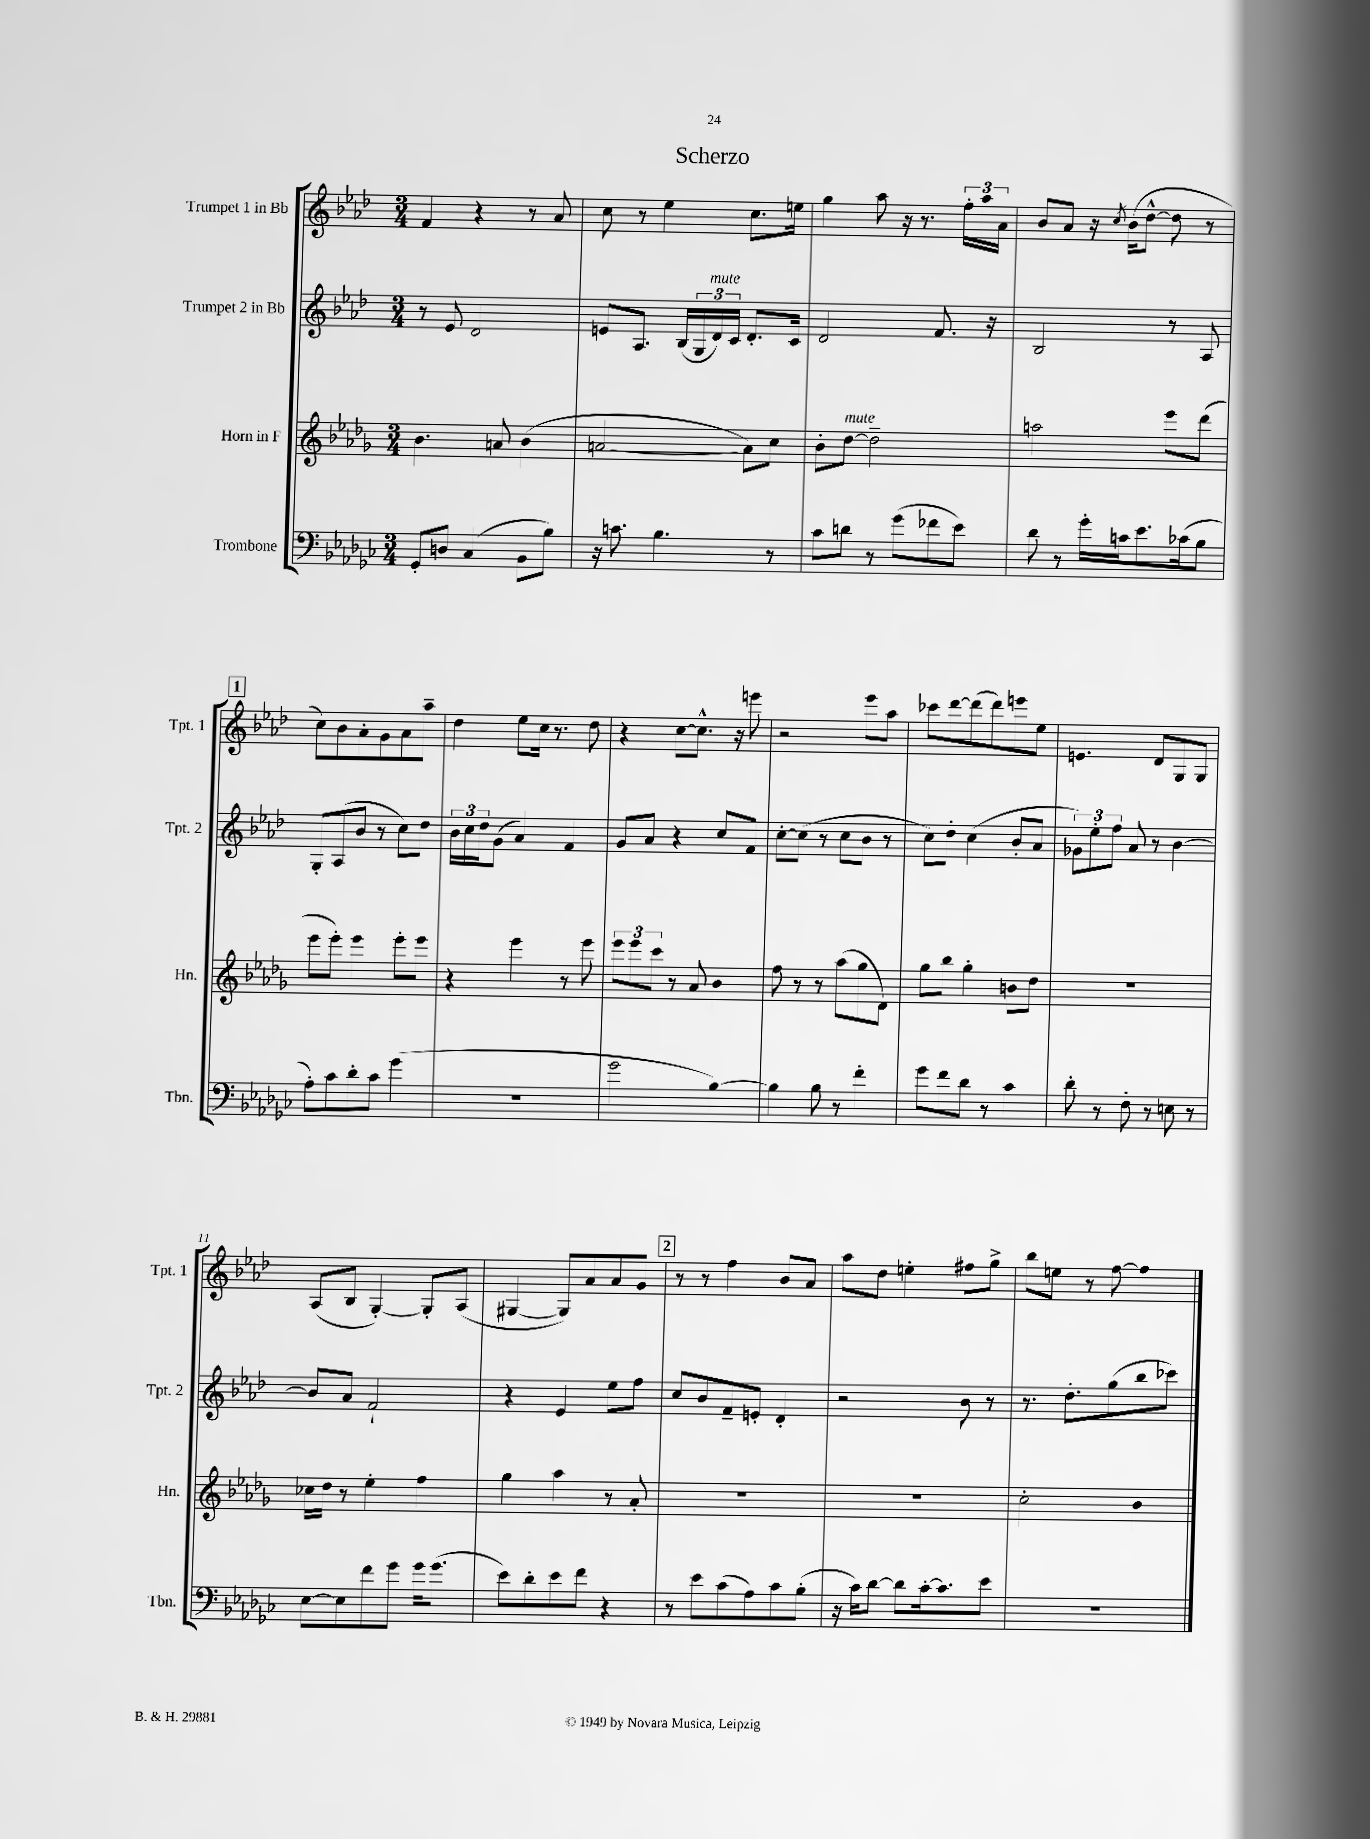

**kern	**kern	**kern	**kern
*staff4	*staff3	*staff2	*staff1
*clefF4	*clefG2	*clefG2	*clefG2
*k[b-e-a-d-g-c-]	*k[b-e-a-d-g-]	*k[b-e-a-d-]	*k[b-e-a-d-]
*M3/4	*M3/4	*M3/4	*M3/4
8GG-'	4.b-	8r	4f
8D	.	8e-	.
(4C-	.	2d-	4r
.	8a	.	.
8BB-	(4b-	.	8r
8B-)	.	.	8a-
=	=	=	=
16r	[2a	8e	8cc
8.c	.	.	.
.	.	8.A-	8r
4.B-	.	.	4ee-
.	.	(16B-	.
.	.	24G	.
.	.	24d-)	.
.	.	24c	.
.	8a])	8.d-'	8.cc
8r	8cc	.	.
.	.	16c	16ee
=	=	=	=
8c-	8b-'	2d-	4gg
8d	[8dd-	.	.
8r	2dd-~]	.	8aa-
(8g-	.	.	16r
.	.	.	8.r
8f-	.	8.f	.
8e-)	.	.	24ff'
.	.	.	24aa-
.	.	16r	.
.	.	.	24a-
=	=	=	=
8d-	2aa	2B-	8b-
8r	.	.	8a-
16g-'	.	.	16r
.	.	.	8qcc
16c	.	.	(16b-
8.e-	.	.	[8dd-^^
.	8eee-	8r	8dd-]
(16c-	.	.	.
8B-	(8ddd-	8A-	8r
=	=	=	=
8A-')	8eee-	8G'	8cc)
8c-	8eee-')	(8A-	8b-
8d-'	4eee-	8b-	8a-'
8c-	.	8r	8g
(4g-	8eee-'	8cc)	8a-
.	8eee-	8dd-	8aa-~
=	=	=	=
2.r	4r	24b-	4dd-
.	.	24cc	.
.	.	24dd-	.
.	.	(8g	.
.	4eee-	4a-)	8ee-
.	.	.	16cc
.	.	.	8.r
.	8r	4f	.
.	8eee-	.	8dd-
=	=	=	=
2g-	12eee-	8g	4r
.	12eee-	.	.
.	.	8a-	.
.	12ccc	.	.
.	8r	4r	[8cc
.	8a-	.	8.cc^^]
[4B-)	4b-	8cc	.
.	.	.	16r
.	.	8f	8eee
=	=	=	=
4B-]	8ff	[8cc'	2r
.	8r	(8cc]	.
8B-	8r	8r	.
8r	(8aa-	8cc	.
4f'	8gg-	8b-	8eee-
.	8d-)	8r	8aa-
=	=	=	=
8g-	8gg-	8cc)	8ccc-
8f	8bb-	8dd-'	[8ddd-
8d-	4gg-'	(4cc	(8ddd-]
8r	.	.	8ddd-)
4c-	8b	8b-'	8eee
.	8dd-	8a-	8ee-
=	=	=	=
8d-'	2.r	12g-)	4.e
.	.	12ee-'	.
8r	.	.	.
.	.	12ff	.
8F'	.	8a-	.
8r	.	8r	8d-
8E	.	[4b-	8G
8r	.	.	8G
=	=	=	=
[8E-	16cc-	8b-]	(8A-
.	16dd-	.	.
8E-]	8r	8a-	8B-
8f	4ee-'	2f`	[4G')
8g-	.	.	.
16g-	4ff	.	8G']
(8.g-	.	.	.
.	.	.	(8A-
=	=	=	=
8e-)	4gg-	4r	[4G#
8d-'	.	.	.
8e-	4aa-	4e-	8G#])
8f	.	.	8a-
4r	8r	8ee-	8a-
.	8a-'	8ff	8g
=	=	=	=
8r	2.r	8cc	8r
8e-	.	8b-	8r
(8c-	.	8f~	4ff
8A-)	.	8e'	.
8c-	.	4d-'	8b-
(8B-'	.	.	8a-
=	=	=	=
16r	2.r	2r	8aa-
16c-)	.	.	.
[8d-	.	.	8dd-
8d-]	.	.	4ee'
[16c-'	.	.	.
8.c-]	.	.	.
.	.	8b-	8ff#
8e-	.	8r	8gg^
=	=	=	=
2.r	2cc'	8.r	8bb-
.	.	.	8ee
.	.	8.dd-'	.
.	.	.	8r
.	.	(8gg	[8ff
.	4b-	8bb-	4ff]
.	.	8ccc-)	.
==	==	==	==
*-	*-	*-	*-
